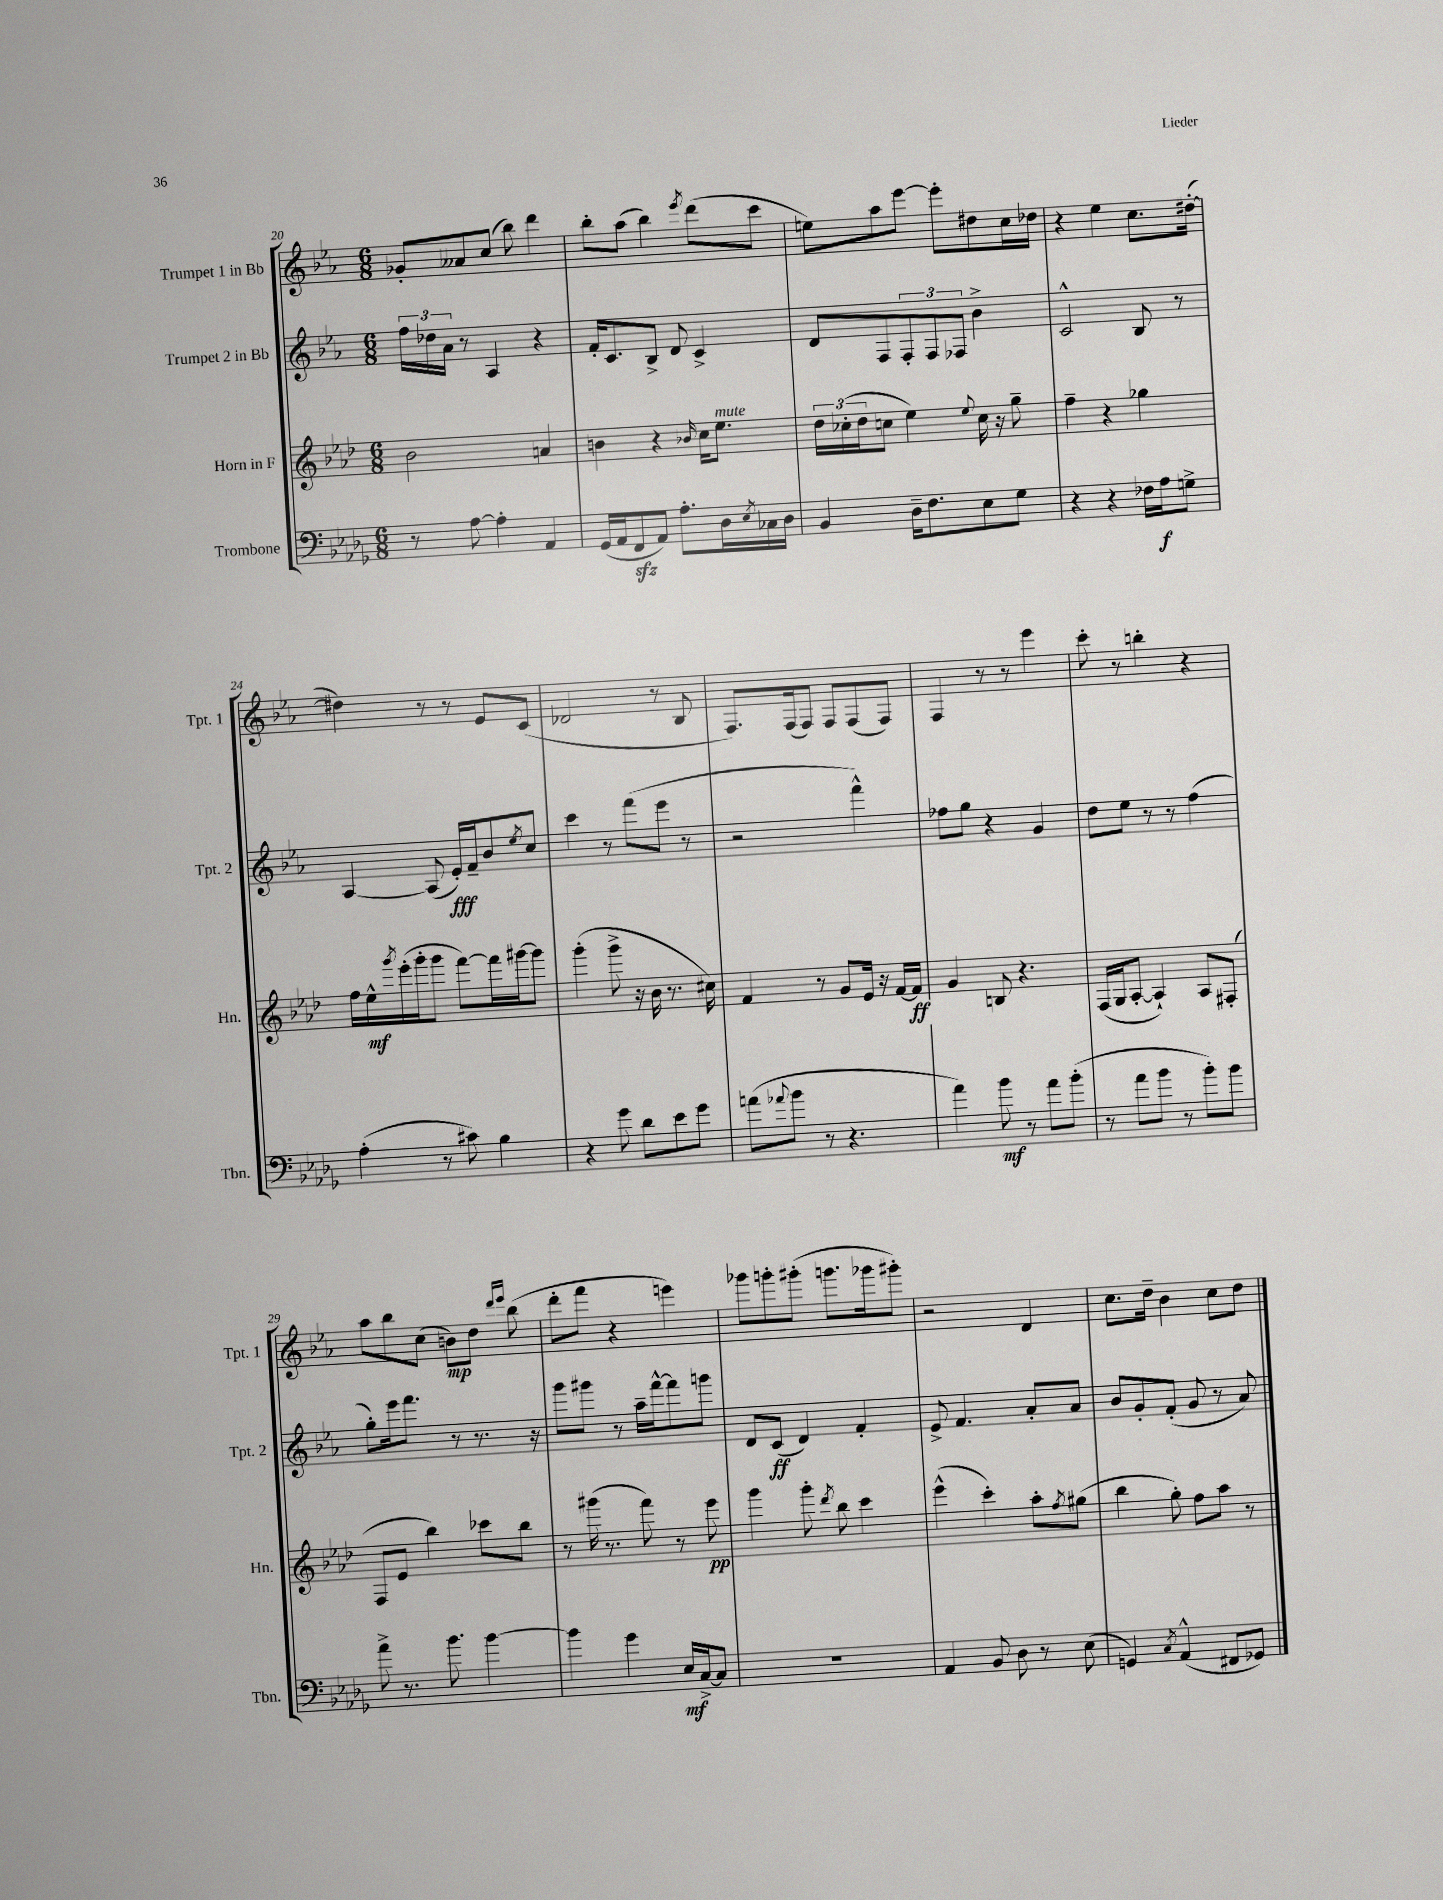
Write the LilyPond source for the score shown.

<<
\new StaffGroup <<
\new Staff = "s0" \with { instrumentName = "Trumpet 1 in Bb" shortInstrumentName = "Tpt. 1" } {
    \clef treble \key ees \major \numericTimeSignature \time 6/8
    ges'8-. aeses'8 c''8( bes''8) d'''4 |
    bes''8-. aes''8( bes''4) \acciaccatura { ees'''8 } d'''8( c'''8 |
    e''8) aes''8 ees'''8~ ees'''8-. dis''8 c''16 des''16 |
    r4 ees''4 c''8. dis''16~-.( |
    dis''4) r8 r8 ees'8 c'8( |
    des'2 r8 bes8 |
    f8.) f16( f8) f8 f8( f8) |
    f4 r8 r8 ees'''4 |
    c'''8-. r8 b''4-. r4 |
    aes''8 bes''8 c''8( b'8\mp) d''8 \grace { d'''16 ees'''16 } bes''8( |
    d'''8-. f'''8 r4 e'''4) |
    ges'''8 g'''8-. gis'''8-.( g'''8. ges'''16 gis'''8-.) |
    r2 d'4 |
    c''8. d''16-- bes'4 c''8 d''8 \bar "|." |
}
\new Staff = "s1" \with { instrumentName = "Trumpet 2 in Bb" shortInstrumentName = "Tpt. 2" } {
    \clef treble \key ees \major \numericTimeSignature \time 6/8
    \tuplet 3/2 { f''16 des''16 aes'16 } r8 aes4 r4 |
    f'16-. c'8. bes8-> d'8 c'4-> |
    d'8 f8 \tuplet 3/2 { f8-. f8 fes8 } bes'4-> |
    c'2-^ bes8 r8 |
    aes4~ aes8( ees'16-.\fff) f'16-- bes'8 \acciaccatura { ees''8 } c''8 |
    c'''4 r8 f'''8( ees'''8 r8 |
    r2 f'''4-^) |
    fes''8 g''8 r4 g'4 |
    d''8 ees''8 r8 r8 f''4( |
    g''8-.) ees'''16 f'''8. r8 r8. r16 |
    g'''8 gis'''8 r8 aes''16-- f'''16~-^ f'''8 g'''8 |
    d'8 c'8\ff( d'4) f'4-. |
    ees'8-> f'4. aes'8-. aes'8 |
    bes'8 g'8-. f'8-.( g'8 r8 aes'8) \bar "|." |
}
\new Staff = "s2" \with { instrumentName = "Horn in F" shortInstrumentName = "Hn." } {
    \clef treble \key aes \major \numericTimeSignature \time 6/8
    bes'2 a'4 |
    b'4 r4 \grace { bes'16 } c''16 ees''8.^\markup { \italic "mute" } |
    \tuplet 3/2 { des''16 ces''16-.( des''16 } c''8 ees''4) \appoggiatura { ees''8 } c''16 r16 g''8-- |
    f''4-- r4 ges''4 |
    f''16 ees''16-^\mf \acciaccatura { g'''8 } ees'''16-.( g'''16-. g'''8 f'''8~) f'''16 gis'''16~ gis'''8 |
    g'''4-.( g'''8-> r16 bes'16 r8. cis''16) |
    f'4 r8 g'8 ees'16 r16 f'16~ f'16\ff |
    g'4 b8 r4. |
    f16( g16 aes8~-. aes4-!) aes8 fis8-.( |
    f8 ees'8 bes''4) ces'''8 bes''8 |
    r8 gis'''16( r8. f'''8) r8 ees'''8\pp |
    g'''4 g'''8-. \acciaccatura { des'''8 } bes''8 c'''4 |
    ees'''4-^( c'''4-.) aes''8-. \acciaccatura { f''8 } gis''8( |
    bes''4 g''8-.) f''8 aes''8 r8 \bar "|." |
}
\new Staff = "s3" \with { instrumentName = "Trombone" shortInstrumentName = "Tbn." } {
    \clef bass \key des \major \numericTimeSignature \time 6/8
    r8 aes8~ aes4-. aes,4 |
    ges,16( aes,16 f,8\sfz aes,8) aes8.-. des16 \acciaccatura { ees8 } ces16 des16 |
    bes,4 des16-- f8. ees8 ges8 |
    r4 r4 fes16 aes16\f g8-> |
    aes4-.( r8 cis'8) bes4 |
    r4 ges'8 des'8 ees'8 ges'8 |
    a'8( \appoggiatura { aes'8 } bes'8 r8 r4. |
    aes'4) bes'8\mf r8 aes'8 bes'8-.( |
    r8 aes'8 bes'8 r8 bes'8-.) bes'8 |
    aes'8-> r8. bes'8. bes'4~ |
    bes'4 ges'4 ees16\mf c16~-> c8 |
    R2. |
    aes,4 bes,8 des8 r8 ees8( |
    g,4) \acciaccatura { c8 } aes,4-^( fis,8 ges,8) \bar "|." |
}
>>
>>
\layout { \context { \Score currentBarNumber = #20 } }
